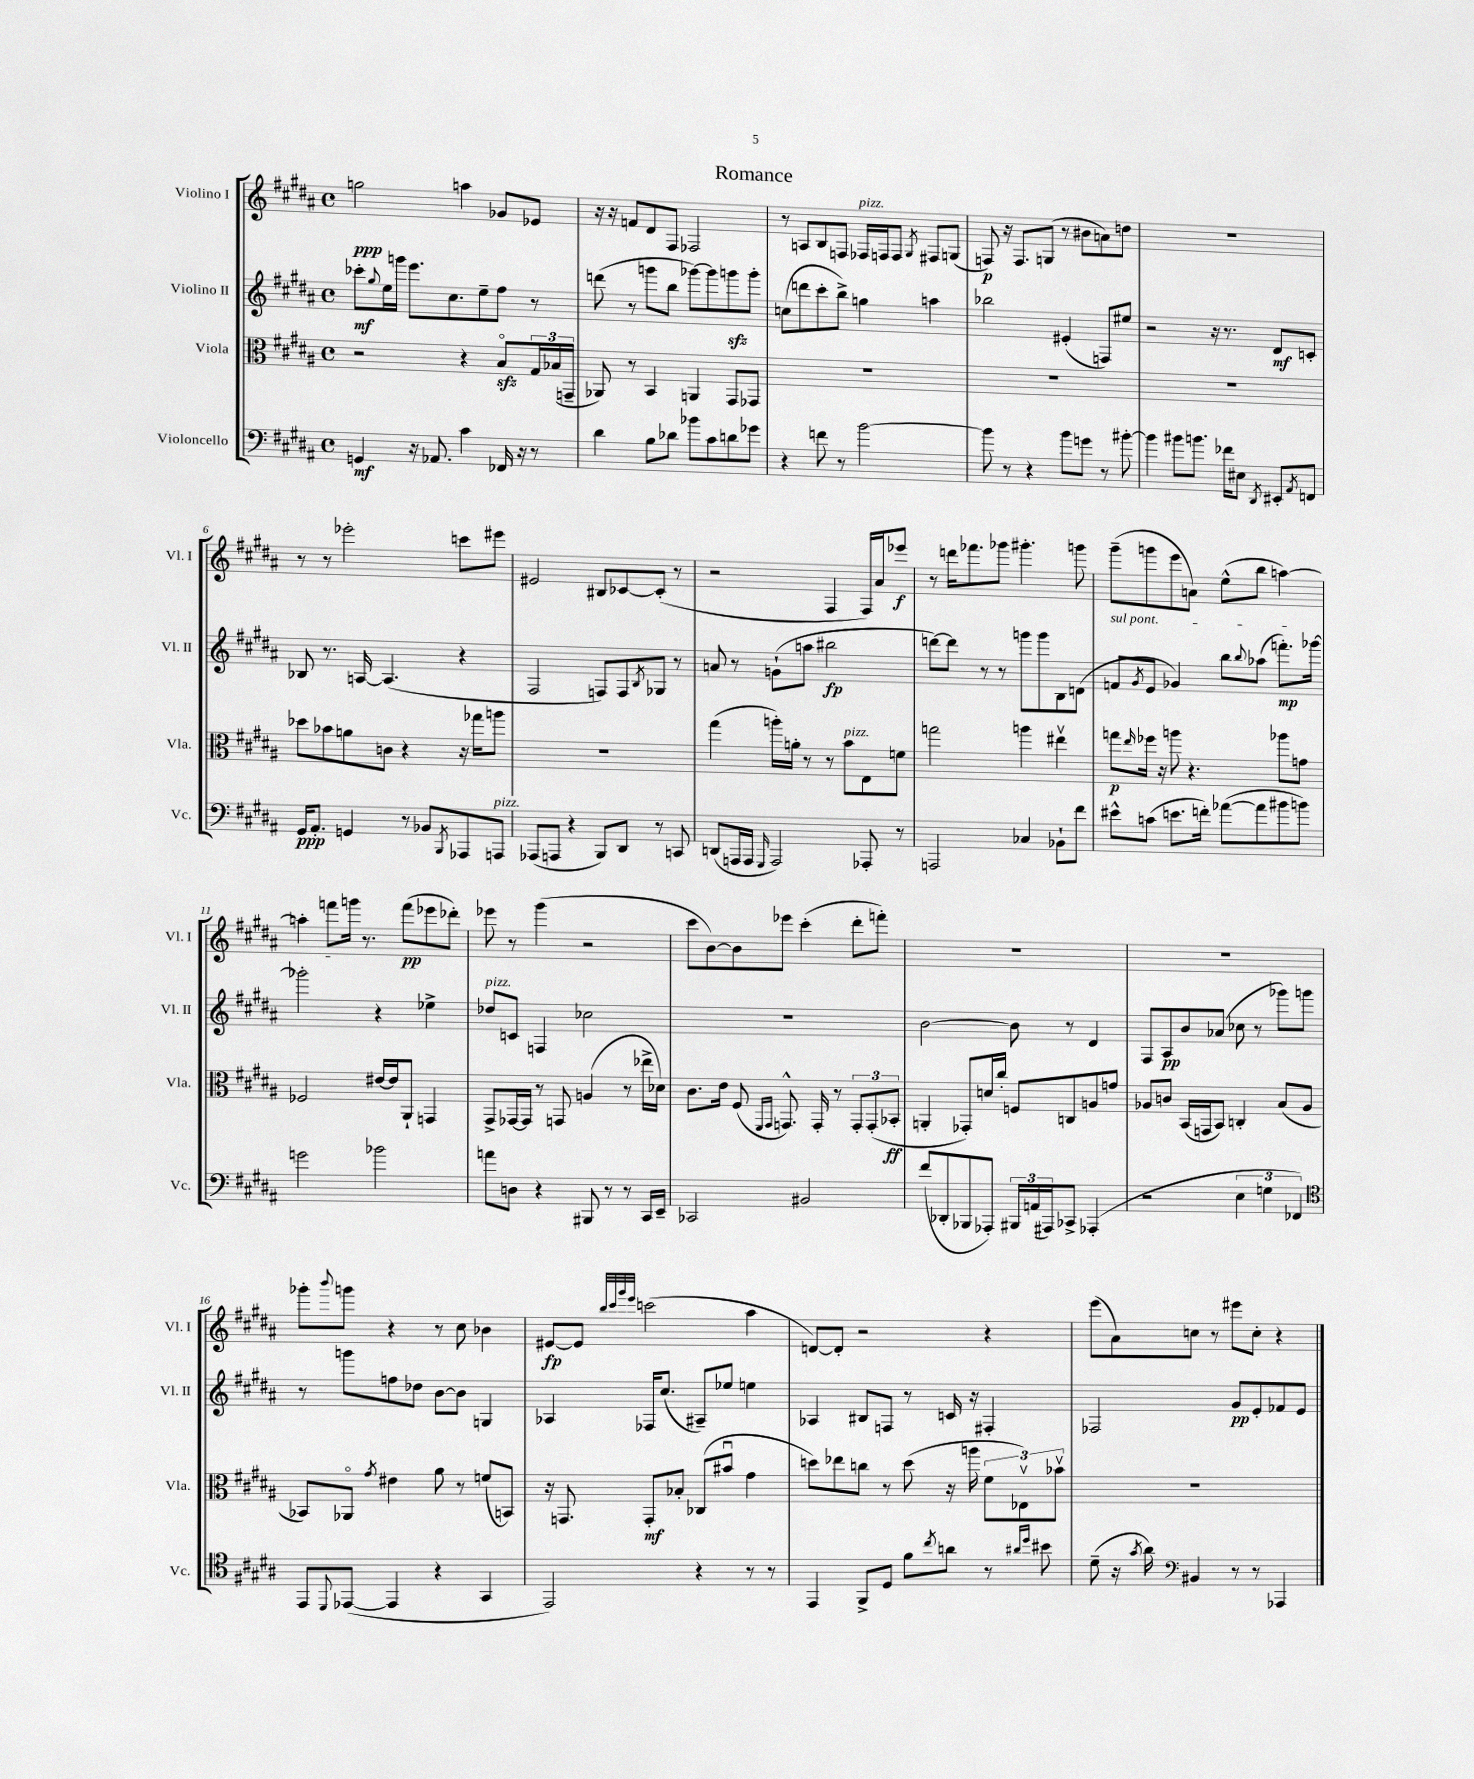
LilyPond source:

\header { title = "Romance" }
<<
\new StaffGroup <<
\new Staff = "s0" \with { instrumentName = "Violino I" shortInstrumentName = "Vl. I" } {
    \clef treble \key b \major \defaultTimeSignature \time 4/4
    g''2\ppp a''4 ges'8 ees'8 |
    r16 r16 f'8 dis'8 fis8 fes2 |
    r8 a8 b8 f8 fes16^\markup { \italic "pizz." } f16 f8 \acciaccatura { gis8 } fis8 g8( |
    f8\p) r16 f8. g8( r8 bis'8 a'8) d''8 |
    R1 |
    r8 r8 ees'''2-. c'''8 eis'''8 |
    eis'2 bis8 ces'8~ ces'8-.( r8 |
    r2 fis4 fis16) ais'16 ees'''8\f |
    r8 d'''16 fes'''8. ges'''8 gis'''4.-. g'''8 |
    gis'''8--( g'''8 e'''8 a'8) e''8-^( b''8 a''4~) |
    a''4-. f'''8 g'''16 r8. f'''8\pp( ees'''8 des'''8-.) |
    ees'''8 r8 gis'''4( r2 |
    cis'''8 b'8~) b'8 ees'''8 cis'''4-.( dis'''8-. f'''8-.) |
    R1 |
    R1 |
    ges'''8-. \appoggiatura { b'''8 } g'''8 r4 r8 cis''8 bes'4 |
    eis'8~\fp eis'8 \grace { b''32 cis'''32 gis'''32 e'''32 } c'''2( ais''4 |
    d'8~) d'8-. r2 r4 |
    e'''8( ais'8) c''8 r8 eis'''8 c''8-. r4 \bar "|." |
}
\new Staff = "s1" \with { instrumentName = "Violino II" shortInstrumentName = "Vl. II" } {
    \clef treble \key b \major \defaultTimeSignature \time 4/4
    ces'''8-.\mf \appoggiatura { gis''8 } e''16 g'''16 e'''8. cis''8. e''8-- fis''8 r8 |
    d'''8( r8 g'''8 b''8 ges'''8~) ges'''8 g'''8\sfz g'''8-. |
    c''8( d'''8 cis'''8-. b''8->) g''4 a''4 |
    bes''2 eis'4-.( f8) eis''8 |
    r2 r16 r8. dis'8\mf c'8-. |
    bes8 r8. a16~ a4.( r4 |
    fis2 f8) f8 \acciaccatura { b8 } ges8 r8 |
    a'8 r8 g'8-!( a''8 bis''2\fp |
    d'''8~) d'''8 r8 r8 g'''8 g'''8 b8 d'8( |
    \once \override TextSpanner.bound-details.left.text = \markup { \italic "sul pont." } f'8\startTextSpan \acciaccatura { gis'8 } e'8 ges'4) b''8 \appoggiatura { b''8 } aes''8( f'''8.-.\mp) ges'''16~ |
    ges'''2-.\stopTextSpan r4 ees''4-> |
    des''8^\markup { \italic "pizz." } c'8 f4 ces''2 |
    R1 |
    b'2~ b'8 r8 dis'4 |
    fis8 ais8\pp b'8 aes'8( ces''8 r8 ges'''8) g'''8 |
    r8 g'''8 f''8 des''8 b'8~ b'8 g4 |
    aes4 fes16 cis''8.( ais8--) ees''8 e''4 |
    aes4 bis8 f8 r8 c'16 r16 fis4-. |
    fes2 gis'8\pp e'8-. fes'8 e'8 \bar "|." |
}
\new Staff = "s2" \with { instrumentName = "Viola" shortInstrumentName = "Vla." } {
    \clef alto \key b \major \defaultTimeSignature \time 4/4
    r2 r4 b8\flageolet\sfz \tuplet 3/2 { gis16 bes16( g,16-- } |
    aes,8) r8 b,4 a,4 gis,8 ges,8 |
    R1 |
    R1 |
    R1 |
    des''8 bes'8 a'8 c'8 r4 r16 ges''16 a''8 |
    R1 |
    gis''4( a''16-.) a'16-. r8 r8 b'8^\markup { \italic "pizz." } e8 f'8 |
    g''2 a''4 eis''4\upbow |
    g''8\p \grace { e''16 } fes''16 r16 a''8 r4. aes''8 g'8 |
    fes2 eis'16~ eis'16 ais,8-! g,4 |
    gis,8-> ges,16~ ges,16 r8 g,8 a4( r8 ees''16-> des'16) |
    cis'8. e'16 fis8( \grace { fis,16 gis,16 } g,8.-^) g,16-. r8 \tuplet 3/2 { g,8-. g,8-.( bes,8-.\ff } |
    a,4-. ges,8-.) d'16 cis''16-. f8 c8 a8 g'8 |
    aes8 c'8 b,16( g,16 b,8) c4-. b8( aes8 |
    bes,8) aes,8\flageolet \acciaccatura { gis'8 } eis'4 ais'8 r8 f'8( b,8) |
    r16 g,8. g,8-.\mf bes8-. ces8( bis'8\downbow gis'4 |
    d''8) ees''8 c''8 r8 d''8( r16 a''16 \tuplet 3/2 { fis'8 ees8\upbow) bes'8\upbow } |
    R1 \bar "|." |
}
\new Staff = "s3" \with { instrumentName = "Violoncello" shortInstrumentName = "Vc." } {
    \clef bass \key b \major \defaultTimeSignature \time 4/4
    g,4\mf r16 aes,8. cis'4 fes,16 r16 r8 |
    dis'4 b8 des'8 bes'8 cis'8 d'8 ges'8 |
    r4 f'8 r8 b'2~ |
    b'8 r8 r4 b'8 g'8 r8 bis'8~-. |
    bis'4 bis'8 b'8. fes'16 eis8 \acciaccatura { dis,8 } eis,8-. \acciaccatura { ais,8 } f,8 |
    gis,16\ppp ais,8.-. g,4 r8 bes,8 \acciaccatura { b,,8 } aes,,8 a,,8^\markup { \italic "pizz." } |
    aes,,8( a,,8 r4 b,,8) dis,8 r8 c,8 |
    d,8( a,,16 a,,16 \grace { gis,,16 } a,,2) aes,,8-. r8 |
    a,,2 ces4 bes,8-! fis'8 |
    eis'8-^ c'8( e'8. f'16-.) aes'8~( aes'8 bis'8 b'8) |
    g'2 bes'2 |
    a'8 d8 r4 bis,,8 r8 r8 cis,16 e,16-- |
    ces,2 bis,2 |
    fis'8( des,8-. bes,,8 aes,,8-.) \tuplet 3/2 { bis,,16 a,16( ais,,16) } ces,8-> aes,,4-.( |
    r2 \tuplet 3/2 { e4 g4 fes,4) } |
    \clef tenor e,8 \appoggiatura { dis,8 } ees,8~( ees,4 r4 gis,4 |
    e,2) r4 r8 r8 |
    e,4 fis,8-> dis8 fis'8 \acciaccatura { cis''8 } a'8 r8 \grace { ais'16 dis''16 } bis'8 |
    dis'8--( r16 \acciaccatura { gis'8 } ais'16) \clef bass bis,4 r8 r8 aes,,4 \bar "|." |
}
>>
>>
